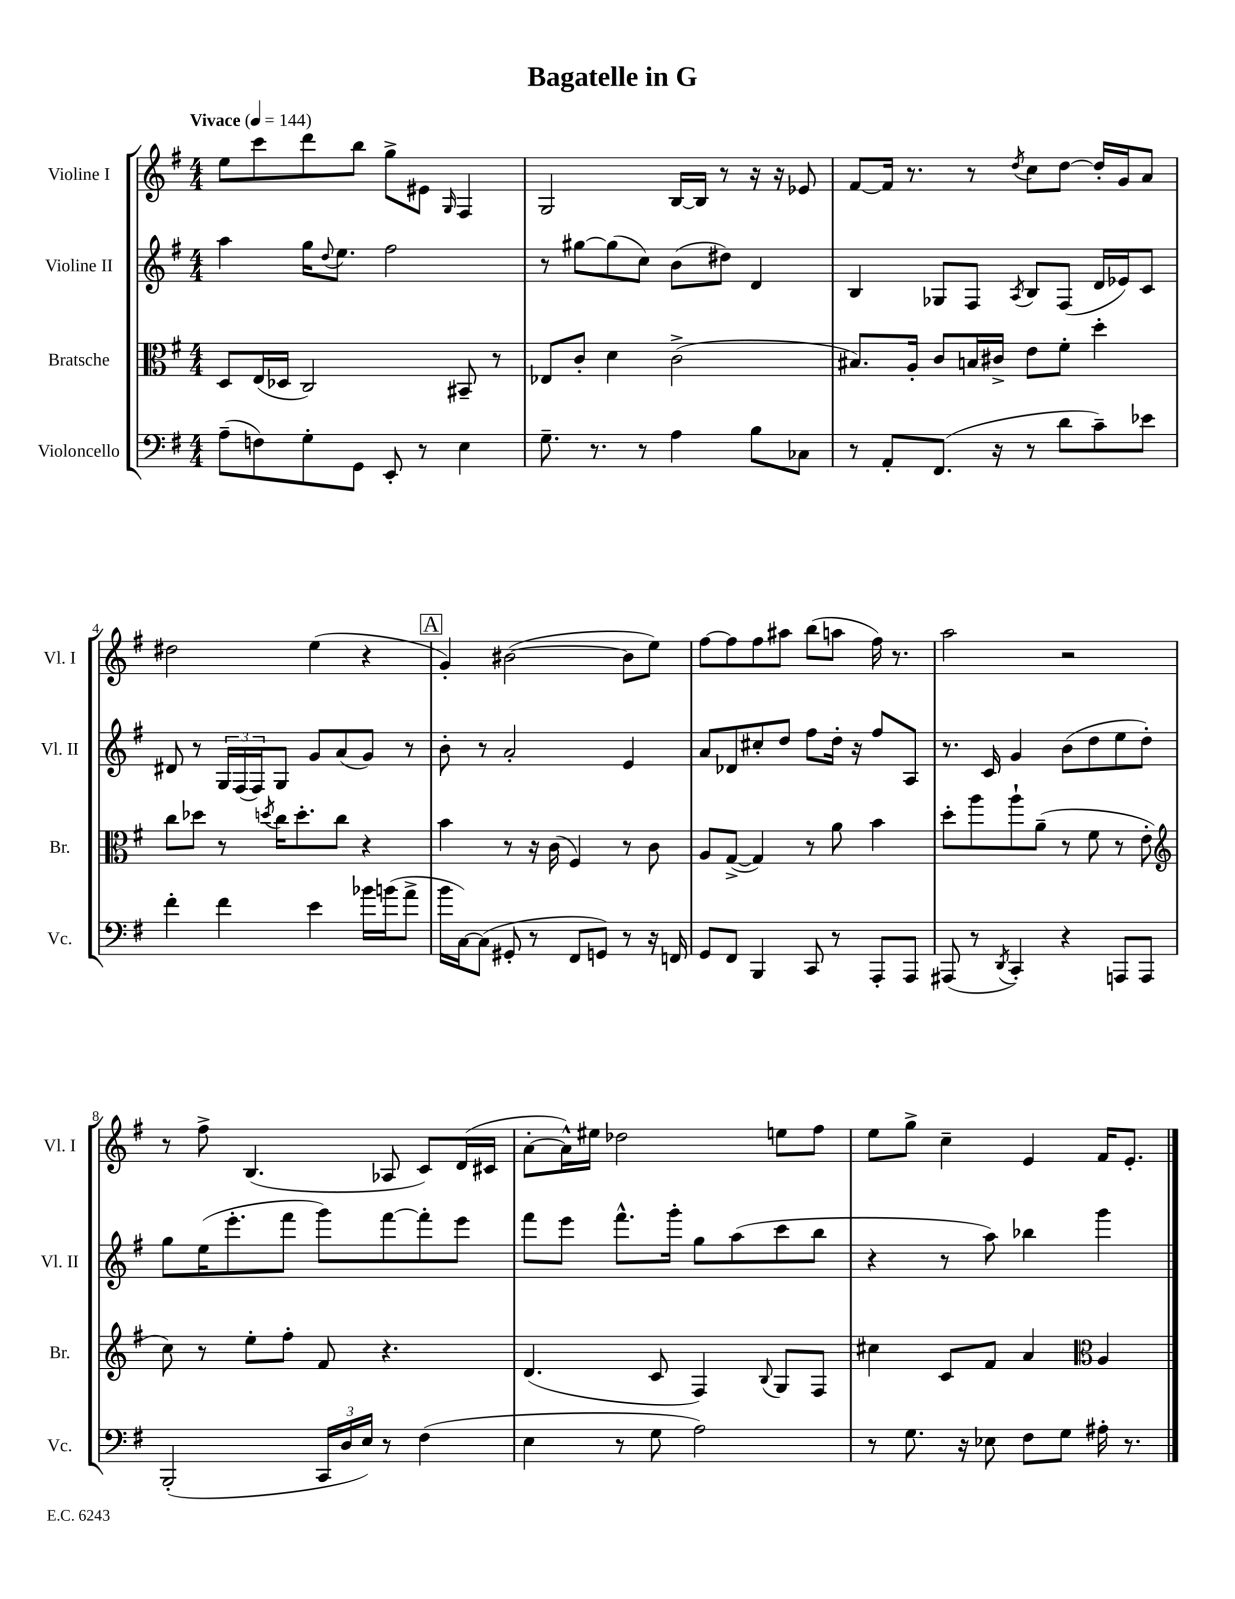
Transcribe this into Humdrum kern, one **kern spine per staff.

**kern	**kern	**kern	**kern
*staff4	*staff3	*staff2	*staff1
*clefF4	*clefC3	*clefG2	*clefG2
*k[f#]	*k[f#]	*k[f#]	*k[f#]
*M4/4	*M4/4	*M4/4	*M4/4
*MM144	*MM144	*MM144	*MM144
(8A~\L	8D/L	4aa\	8ee\L
8F\)	(16E/L	.	8ccc\
.	16D-/JJ	.	.
8G'\	2C/)	16gg\LK	8ddd\
.	.	8qqdd/	.
.	.	8.ee\J	.
8GG\J	.	.	8bb\J
8EE'/	.	2ff#\	8gg^\L
8r	.	.	8e#\J
.	.	.	16qqG/
4E\	8BB#~/	.	4F#/
.	8r	.	.
=	=	=	=
8.G~\	8E-/L	8r	2G/
.	8c'/J	[8gg#\L	.
8.r	.	.	.
.	4d\	(8gg#\]	.
8r	.	8cc\J)	.
4A\	(2c^\	(8b\L	[16B/LL
.	.	.	16B/]JJ
.	.	8dd#\J)	8r
8B\L	.	4d/	16r
.	.	.	16r
8C-\J	.	.	8e-/
=	=	=	=
8r	8.B#/L)	4B/	[8f#/L
8AA'/L	.	.	16f#/]Jk
.	16A'/Jk	.	8.r
(8.FF#/J	8c/L	8G-/L	.
.	16B/L	8F#/J	8r
16r	16c#^/JJ	.	.
.	.	8qA/	8qdd/
8r	8e\L	8B/L	8cc\L
8d\L	8f#'\J	(8F#/J	[8dd\J
8c~\)	4dd'\	16d/LL	16dd'/]LL
.	.	16e-/J)	16g/J
8e-\J	.	8c/J	8a/J
=	=	=	=
4f#'\	8cc\L	8d#/	2dd#\
.	8dd-\J	8r	.
4f#\	8r	24G/LL	.
.	.	(24F#/	.
.	.	24F#/J)	.
.	8qdd/	.	.
.	16cc\LK	8G/J	.
.	8.dd'\	.	.
4e\	.	8g/L	(4ee\
.	8cc\J	(8a/	.
16b-\LL	4r	8g/J)	4r
(16b\J	.	.	.
8a^\J	.	8r	.
=	=	=	=
16b\LL	4b\	8b'\	4g'/)
[16C\J)	.	.	.
(8C\]J	.	8r	.
8GG#'/	8r	2a'/	([2b#\
8r	16r	.	.
.	(16c\	.	.
8FF#/L	4F#/)	.	.
8GG/J)	.	.	.
8r	8r	4e/	8b#\]L
16r	8c\	.	8ee\J)
16FF/	.	.	.
=	=	=	=
8GG/L	8A/L	8a/L	[8ff#\L
8FF#/J	([8G^/J	8d-/	8ff#\]
4BBB/	4G/])	8cc#'/	8ff#\
.	.	8dd/J	8aa#\J
8CC/	8r	8ff#\L	(8bb\L
8r	8a\	16dd'\Jk	8aa\J
.	.	16r	.
8AAA'/L	4b\	8ff#/L	16ff#\)
.	.	.	8.r
8AAA/J	.	8A/J	.
=	=	=	=
(8AAA#/	8dd'\L	8.r	2aa\
8r	8aa\	.	.
.	.	16c/	.
8qDD/	.	.	.
4CC'/)	8aa`\	4g/	.
.	(8a~\J	.	.
4r	8r	(8b\L	2r
.	8f#\	8dd\	.
8AAA/L	8r	8ee\	.
8AAA/J	8e'\	8dd'\J)	.
=	=	=	=
*	*clefG2	*	*
(2BBB'/	8cc\)	8gg\L	8r
.	8r	(16ee\K	8ff#^\
.	.	8.eee'\	.
.	8ee'\L	.	(4.B/
.	8ff#'\J	8fff#\J	.
24CC/LL	8f#/	8ggg\L)	.
24D/	.	.	.
24E/JJ)	.	.	.
8r	4.r	[8fff#\	8A-/
(4F#\	.	8fff#'\]	8c/L)
.	.	8eee\J	(16d/L
.	.	.	16c#/JJ
=	=	=	=
4E\	(4.d/	8fff#\L	[8a'\L
.	.	8eee\J	16a^^\]L)
.	.	.	16ee#\JJ
8r	.	8.fff#^^\L	2dd-\
8G\	8c/	.	.
.	.	16ggg'\Jk	.
2A\)	4F#/)	8gg\L	.
.	.	(8aa\	.
.	8qqB/	.	.
.	8G/L	8ccc\	8ee\L
.	8F#/J	8bb\J	8ff#\J
=	=	=	=
8r	4cc#\	4r	8ee\L
8.G\	.	.	8gg^\J
.	8c/L	8r	4cc~\
16r	.	.	.
8E-\	8f#/J	8aa\)	.
8F#\L	4a/	4bb-\	4e/
8G\J	.	.	.
*	*clefC3	*	*
16A#'\	4A/	4ggg\	16f#/LK
8.r	.	.	8.e'/J
==	==	==	==
*-	*-	*-	*-
